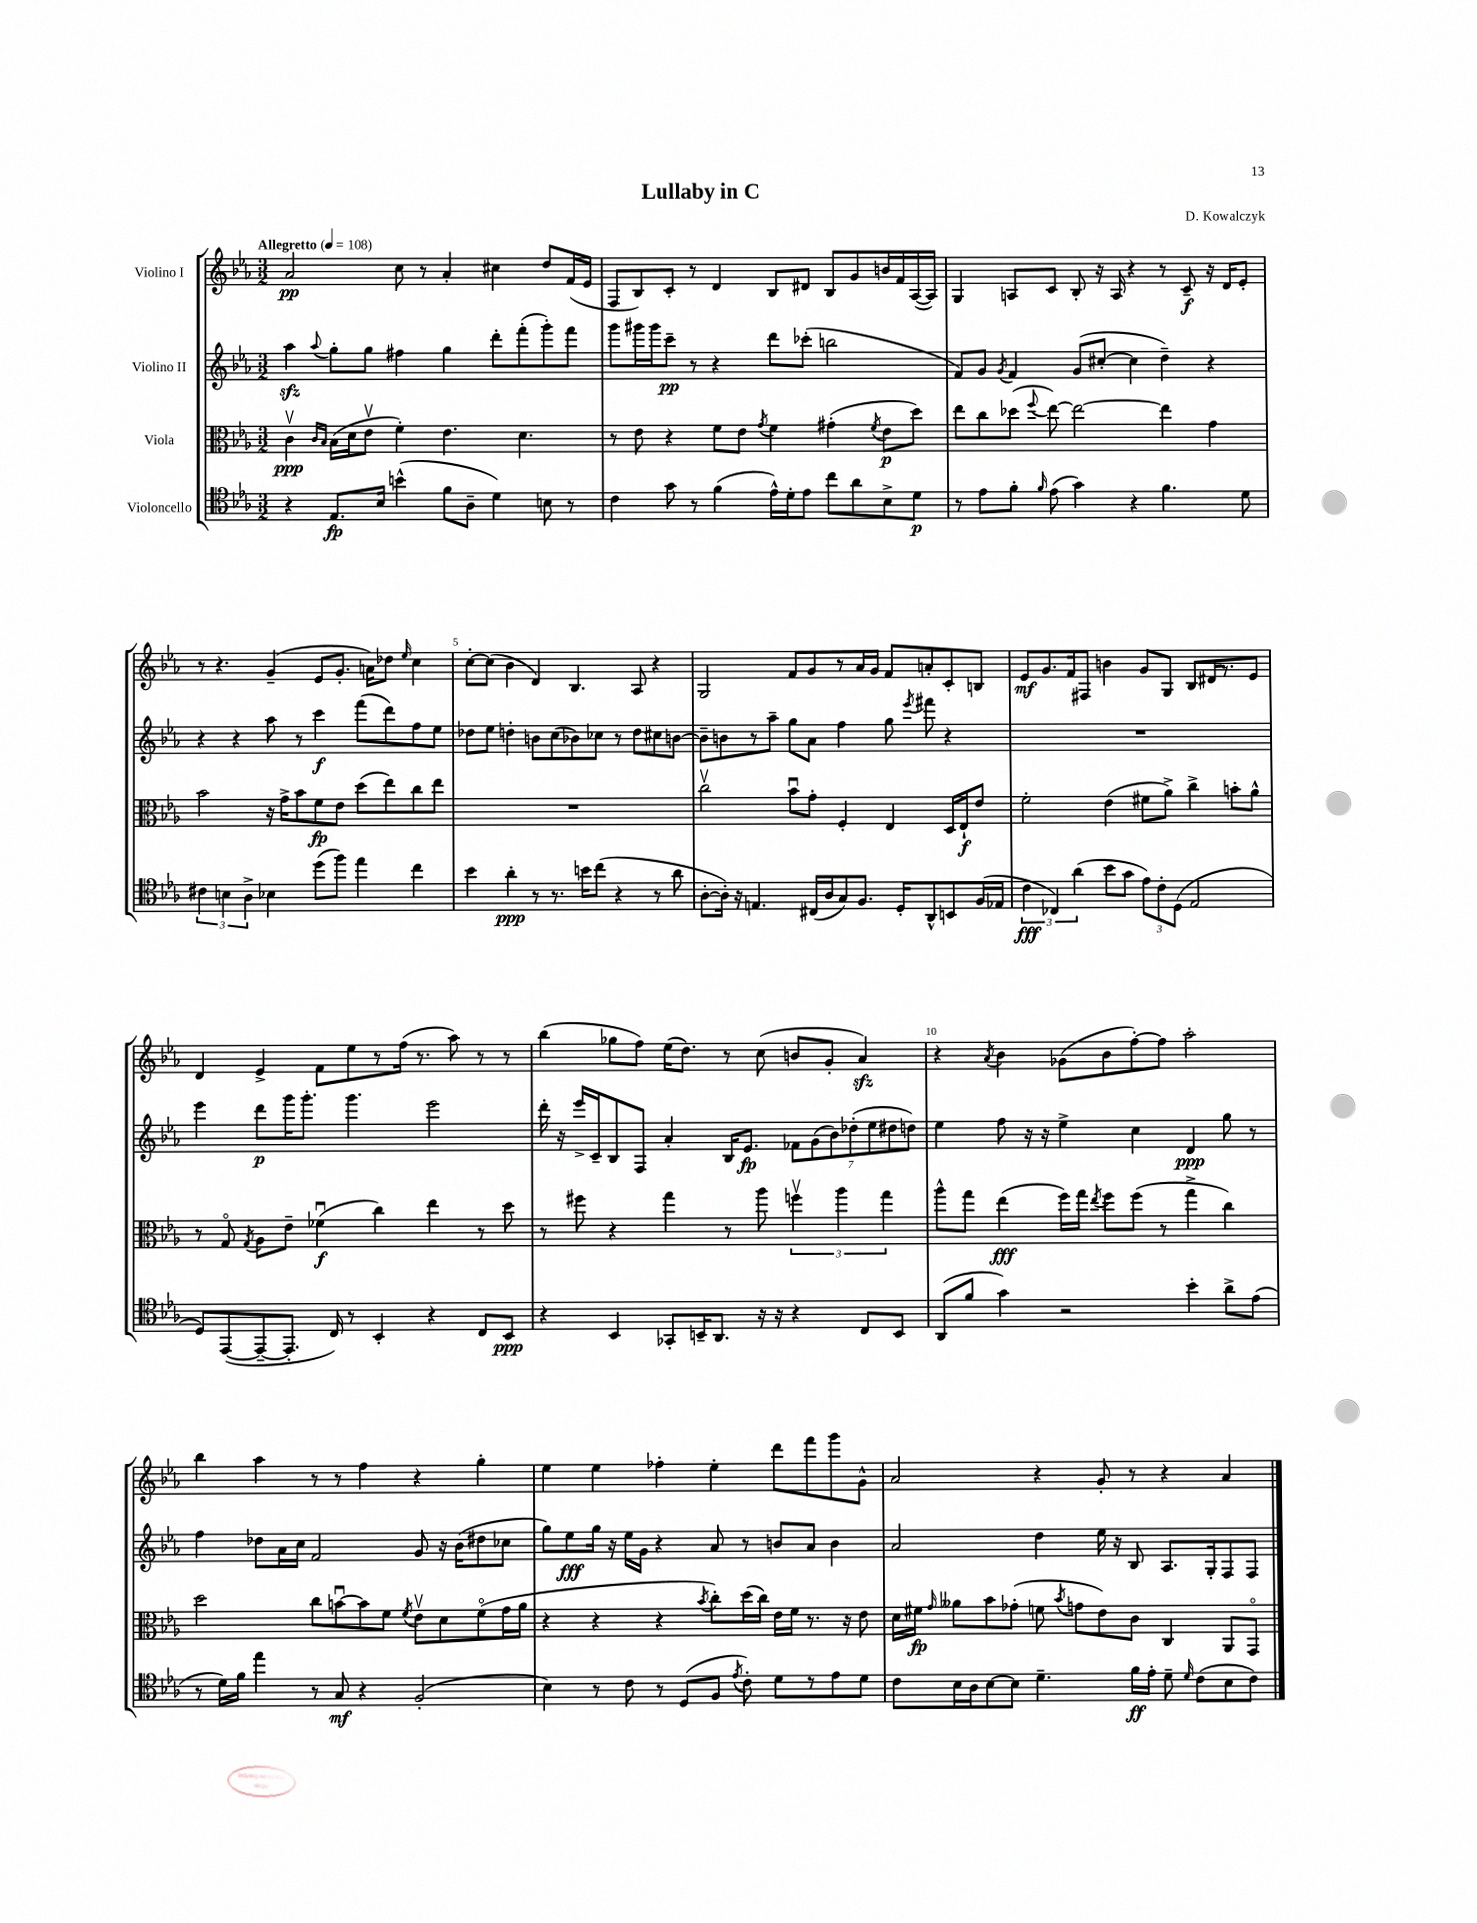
\header { title = "Lullaby in C" composer = "D. Kowalczyk" }
<<
\new StaffGroup <<
\new Staff = "s0" \with { instrumentName = "Violino I" } {
    \clef treble \key ees \major \numericTimeSignature \time 3/2 \tempo "Allegretto" 4 = 108
    \autoBeamOff aes'2\pp c''8 r8 aes'4-. cis''4 d''8[ f'16( ees'16] |
    f8[ bes8) c'8]-. r8 d'4 bes8[ dis'8] bes8[ g'8 b'16 f'16 aes16~( aes16]) |
    g4 a8[ c'8] bes8-. r16 a16 r4 r8 c'8--\f r16 d'16[ ees'8]-. |
    r8 r4. g'4--( ees'8[ g'8.]-. a'16[) des''8] \grace { ees''16 } c''4 |
    c''8[~-. c''8]( bes'4 d'4) bes4. aes8 r4 |
    g2 f'8[ g'8 r8 aes'16 g'16] f'8[ a'8-. c'8-. b8] |
    ees'8[\mf g'8. f'16 fis8] b'4 g'8[ g8] bes8[ dis'16 r8. ees'8] |
    d'4 ees'4-> f'8[ ees''8 r8 f''16]( r8. aes''8) r8 r8 |
    bes''4( ges''8[ f''8]) ees''16[( d''8.]) r8 c''8( b'8[ g'8]-. aes'4\sfz) |
    r4 \acciaccatura { aes'8 } bes'4 ges'8[( bes'8 f''8~-.) f''8] aes''2-. |
    bes''4 aes''4 r8 r8 f''4 r4 g''4-. |
    ees''4 ees''4 fes''4-. ees''4-. d'''8[ f'''8 g'''8 g'8]-^ |
    aes'2 r4 g'8-. r8 r4 aes'4 \bar "|." |
}
\new Staff = "s1" \with { instrumentName = "Violino II" } {
    \clef treble \key ees \major \numericTimeSignature \time 3/2
    \autoBeamOff aes''4\sfz \appoggiatura { aes''8 } g''8[-. g''8] fis''4 g''4 d'''8[-. f'''8-.( g'''8-.) f'''8] |
    g'''8[ gis'''16 gis'''16 c'''8]--\pp r8 r4 d'''8[ ces'''8]-.( b''2 |
    f'8[) g'8] \acciaccatura { g'8 } f'4 g'8[( cis''8]~-. cis''4 d''4--) r4 |
    r4 r4 aes''8 r8 c'''4\f f'''8[( d'''8) f''8 ees''8] |
    des''8[ ees''8] d''4-. b'8[ c''8( bes'8) ces''8] r8 d''8[ cis''8 b'8]~ |
    b'8[-- b'8 r8 aes''8]-- g''8[ aes'8] f''4 g''8 \acciaccatura { ees'''8 } fis'''8 r4 |
    R1. |
    ees'''4 d'''8[\p g'''16 g'''8.]-. g'''4. ees'''2 |
    d'''16-. r16 ees'''16[-> c'16-- bes8 f8] aes'4-. bes16[ ees'8.]\fp \tuplet 7/4 { fes'8[ g'8( bes'8) des''8-.( ees''8 dis''8 d''8]) } |
    ees''4 f''8 r16 r16 ees''4-> c''4 d'4\ppp g''8 r8 |
    f''4 des''8[ aes'16 c''16] f'2 g'8 r16 bes'16[( dis''8 ces''8] |
    g''8[) ees''8\fff g''16] r16 ees''16[ g'16] r4 aes'8 r8 b'8[ aes'8] b'4 |
    aes'2 d''4 ees''16 r16 bes8 aes8.[ g16-. f8 f8] \bar "|." |
}
\new Staff = "s2" \with { instrumentName = "Viola" } {
    \clef alto \key ees \major \numericTimeSignature \time 3/2
    \autoBeamOff c'4\upbow\ppp \grace { c'16[ bes16] } bes16[( d'16 ees'8]\upbow f'4-.) ees'4. d'4. |
    r8 ees'8 r4 f'8[ ees'8] \acciaccatura { g'8 } f'4 gis'4-.( \acciaccatura { f'8 } ees'8[\p d''8]) |
    ees''8[ c''8 des''8]( \appoggiatura { f''8 } ees''8~) ees''2~ ees''4 g'4 |
    bes'2 r16 g'16[-> bes'8 f'8\fp ees'8] d''8[( ees''8) c''8 ees''8] |
    R1. |
    c''2\upbow bes'8[\downbow g'8]-. f4-. ees4 d16[ ees16-!\f ees'8] |
    f'2-. ees'4( fis'8[ aes'8]->) c''4-> b'8[-. aes'8]-^ |
    r8 g8\flageolet \acciaccatura { g8 } aes8[ ees'8]-- fes'4\downbow\f( c''4) ees''4 r8 d''8 |
    r8 fis''8 r4 g''4 r8 aes''8 \tuplet 3/2 { f''4\upbow aes''4 g''4 } |
    aes''8[-^ g''8] ees''4\fff( f''16[) g''16] \acciaccatura { ees''8 } f''8[ f''8]( r8 g''4-> c''4) |
    d''2 c''8[ b'8~\downbow b'8 f'8] \acciaccatura { f'8 } ees'8[\upbow d'8 f'8\flageolet( g'16 aes'16] |
    r4 r4 r4 \acciaccatura { bes'8 } c''8[-.) d''16( c''16]) ees'16[ f'16] r8. r16 ees'8 |
    d'16[ fis'16]\fp \grace { g'16 } aeses'8[ bes'8 ges'8]-.( f'8 \acciaccatura { bes'8 } g'8[ ees'8) c'8] c4 aes,8[ g,8]\flageolet \bar "|." |
}
\new Staff = "s3" \with { instrumentName = "Violoncello" } {
    \clef tenor \key ees \major \numericTimeSignature \time 3/2
    \autoBeamOff r4 ees8.[\fp bes16] b'4-^( f'8[ aes8]-- d'4) b8 r8 |
    c'4 g'8 r8 f'4( ees'16[-^) d'16-. ees'8] c''8[ aes'8 bes8-> d'8]\p |
    r8 ees'8[ f'8]-. \grace { f'16 } ees'8( g'4) r4 f'4. d'8 |
    \tuplet 3/2 { cis'4 b4 aes4-> } bes4 d''8[( f''8]) ees''4 c''4 |
    bes'4 aes'4-.\ppp r8 r8. b'16[ c''8]( r4 r8 aes'8 |
    aes8[~-. aes16]-.) r16 e4. cis16[( aes16 g8) f8.] d16[-. aes,8-^ b,8 f16( ees16] |
    \tuplet 3/2 { c'4\fff ces4) aes'4( } bes'8[ g'8] \tuplet 3/2 { ees'8[) c'8-. d8]( } ees2 |
    d8[) ees,8~( ees,8~-- ees,8.]-. c16) r8 bes,4-. r4 c8[ bes,8]\ppp |
    r4 bes,4 ges,8[-. b,16-- aes,8.] r16 r16 r4 c8[ b,8] |
    aes,8[( f'8] g'4) r2 bes'4-. aes'8[-> ees'8]( |
    r8 d'16[) f'16] ees''4 r8 g8\mf r4 f2-.( |
    bes4) r8 c'8 r8 d8[( f8] \acciaccatura { ees'8 } c'8-.) d'8[ r8 ees'8 d'8] |
    c'8[ bes16 aes16 bes8~ bes8] d'4.-- f'16[\ff ees'16]-. d'8-- \grace { d'16 } c'8[( bes8 c'8]) \bar "|." |
}
>>
>>
\layout { \context { \Score \override BarNumber.break-visibility = ##(#f #t #t) barNumberVisibility = #(every-nth-bar-number-visible 5) } }
